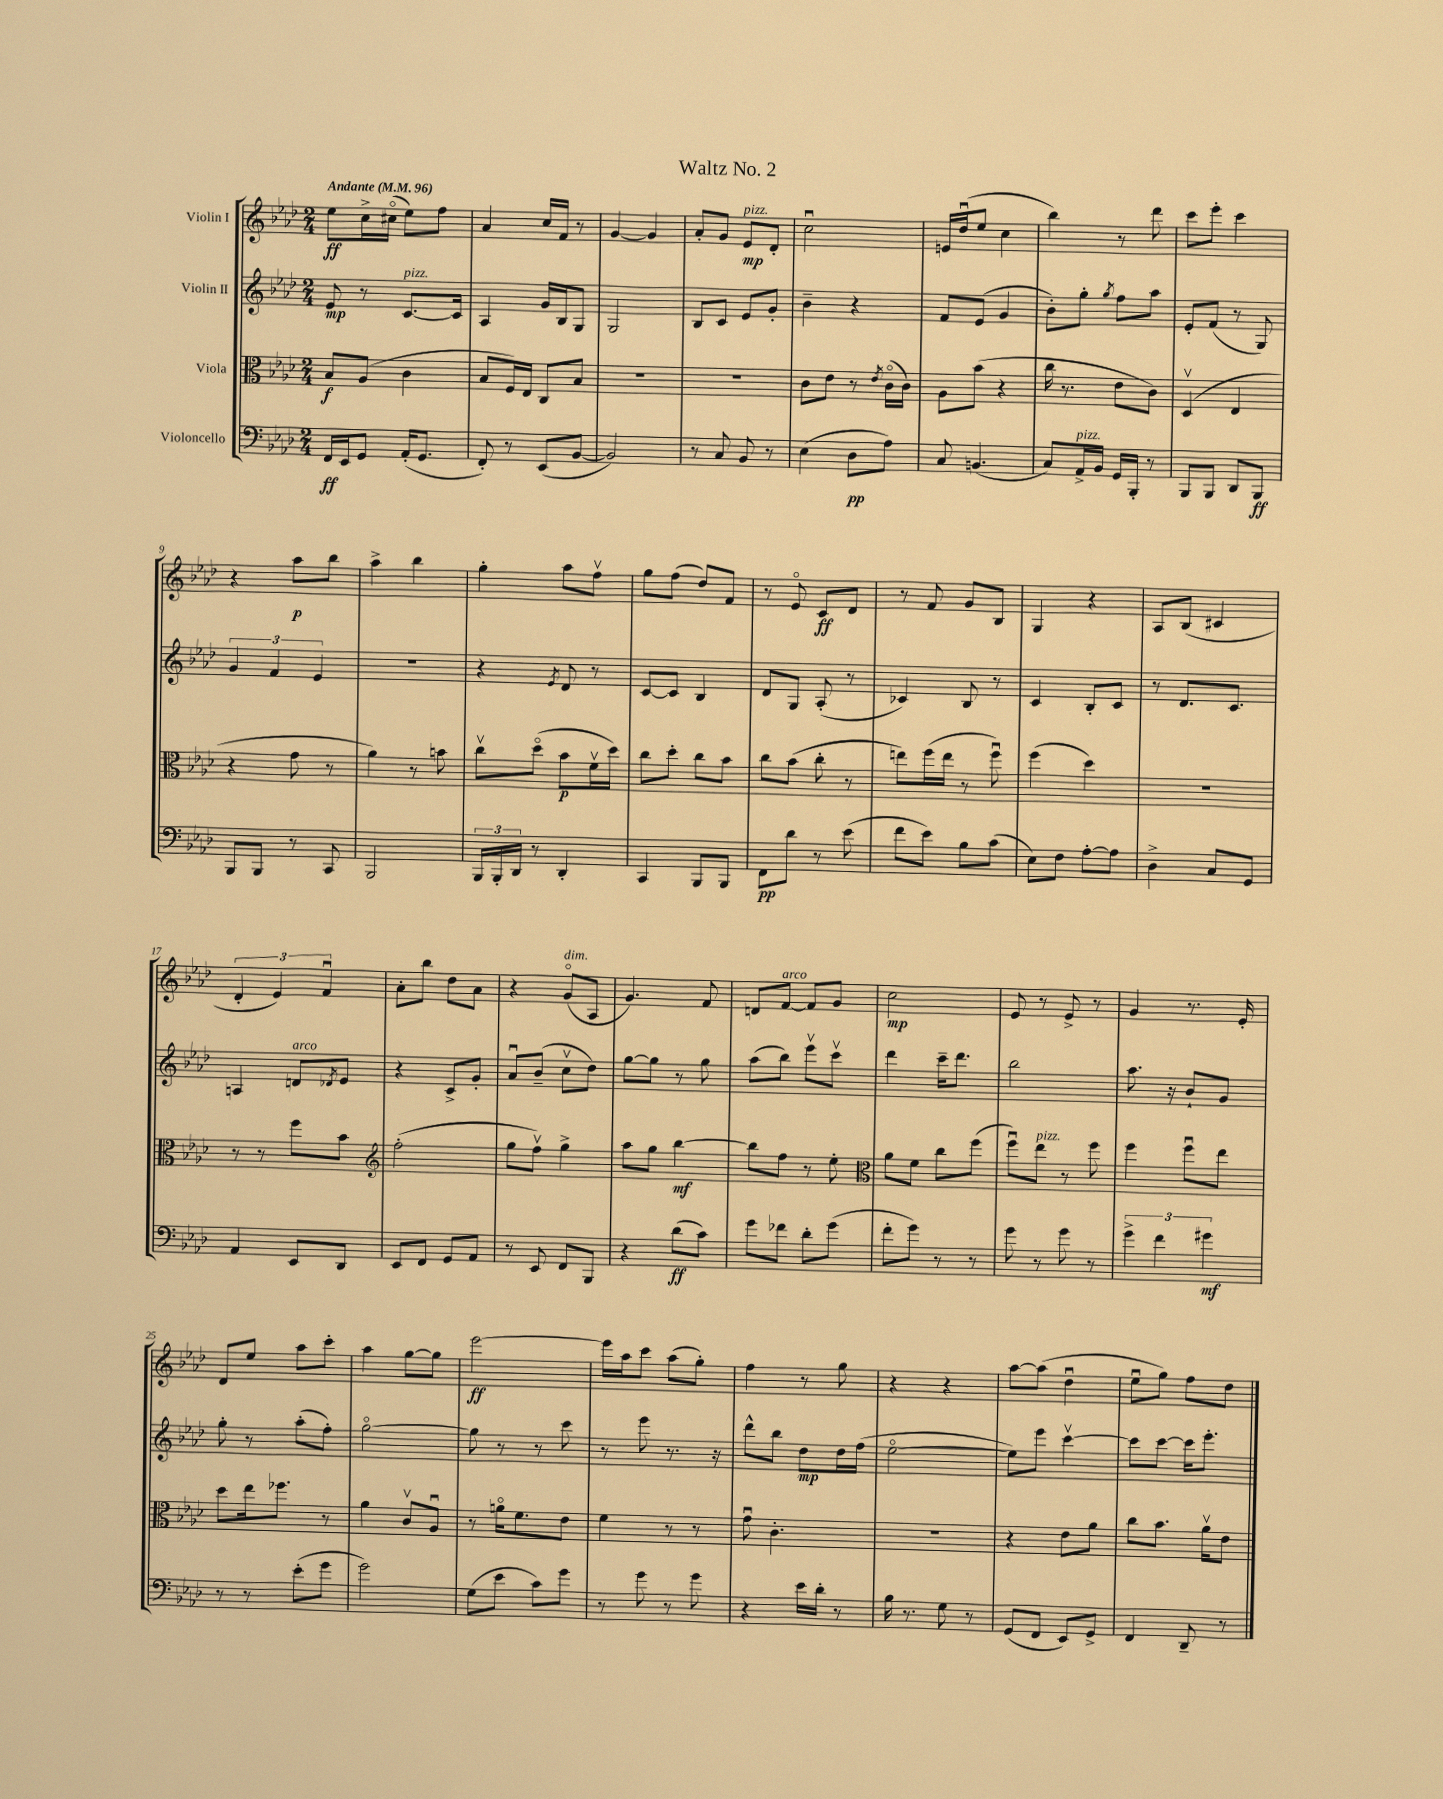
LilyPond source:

\header { title = "Waltz No. 2" }
<<
\new StaffGroup <<
\new Staff = "s0" \with { instrumentName = "Violin I" } {
    \clef treble \key aes \major \numericTimeSignature \time 2/4 \tempo "Andante" 4 = 96
    ees''8\ff c''16-> cis''16\flageolet( ees''8) f''8 |
    aes'4 c''16 f'16 r8 |
    g'4~ g'4 |
    aes'8-. g'8 ees'8\mp^\markup { \italic "pizz." } des'8-. |
    c''2\downbow |
    e'16 des''16\downbow( ees''8 c''4 |
    bes''4) r8 des'''8 |
    c'''8 ees'''8-. c'''4 |
    r4 aes''8\p bes''8 |
    aes''4-> bes''4 |
    g''4-. aes''8 f''8\upbow |
    g''8 f''8( des''8) f'8 |
    r8 ees'8\flageolet c'8\ff des'8 |
    r8 f'8 g'8 bes8 |
    g4 r4 |
    aes8 bes8( cis'4 |
    \tuplet 3/2 { des'4-. ees'4) f'4\downbow } |
    aes'8-. bes''8 des''8 aes'8 |
    r4 g'8\flageolet^\markup { \italic "dim." }( aes8 |
    g'4.) f'8 |
    d'8 f'8~^\markup { \italic "arco" } f'8 g'8 |
    c''2\mp |
    ees'8 r8 ees'8-> r8 |
    g'4 r8. ees'16-. |
    des'8 ees''8 aes''8 c'''8-. |
    aes''4 g''8~ g''8 |
    ees'''2~\ff |
    ees'''16 aes''16 c'''8 aes''8( g''8-.) |
    f''4 r8 g''8 |
    r4 r4 |
    aes''8~ aes''8( des''4\downbow |
    ees''8\downbow g''8) f''8 des''8 \bar "|." |
}
\new Staff = "s1" \with { instrumentName = "Violin II" } {
    \clef treble \key aes \major \numericTimeSignature \time 2/4
    ees'8\mp r8 c'8.~^\markup { \italic "pizz." } c'16 |
    aes4 g'16 bes16 g8 |
    g2 |
    bes8 c'8 ees'8 g'8-. |
    bes'4-- r4 |
    f'8 ees'8( g'4 |
    bes'8-.) g''8-. \acciaccatura { g''8 } f''8 aes''8 |
    ees'8-. f'8( r8 g8) |
    \tuplet 3/2 { g'4 f'4 ees'4 } |
    R2 |
    r4 \acciaccatura { ees'8 } des'8 r8 |
    c'8~ c'8 bes4 |
    des'8 g8 aes8-.( r8 |
    ces'4) bes8 r8 |
    c'4 bes8-. c'8 |
    r8 des'8. c'8. |
    a4 d'8^\markup { \italic "arco" } \acciaccatura { des'8 } ees'8 |
    r4 c'8-> g'8-. |
    aes'8\downbow bes'8--( c''8\upbow des''8) |
    g''8~ g''8 r8 g''8 |
    aes''8( bes''8) ees'''8\upbow c'''8\upbow |
    des'''4 c'''16-- des'''8. |
    bes''2 |
    aes''8. r16 bes'8-! g'8 |
    g''8-. r8 aes''8-.( f''8-.) |
    g''2~\flageolet |
    g''8 r8 r8 c'''8 |
    r8 ees'''8 r8. r16 |
    des'''8-^ bes''8 des''8\mp des''16 f''16( |
    ees''2~\flageolet |
    ees''8) ees'''8 c'''4~\upbow |
    c'''8 c'''8~ c'''16 ees'''8.-. \bar "|." |
}
\new Staff = "s2" \with { instrumentName = "Viola" } {
    \clef alto \key aes \major \numericTimeSignature \time 2/4
    bes8\f aes8( c'4 |
    bes8 f16) ees16 c8 bes8 |
    R2 |
    R2 |
    c'8 ees'8 r8 \acciaccatura { ees'8 } c'16\flageolet( c'16) |
    aes8 bes'8( r4 |
    c''16 r8. ees'8 c'8) |
    des4\upbow( ees4 |
    r4 g'8 r8 |
    aes'4) r8 b'8 |
    c''8\upbow des''8\flageolet( bes'8\p f'16\upbow des''16) |
    c''8 des''8-. c''8 bes'8 |
    c''8 bes'8( c''8-. r8 |
    e''8) f''16( e''16 r8 f''8\downbow) |
    f''4( des''4) |
    r2 |
    r8 r8 f''8 bes'8 |
    \clef treble f''2-.( |
    g''8 f''8\upbow) g''4-> |
    aes''8 g''8 bes''4~\mf |
    bes''8 f''8 r8 ees''8-. |
    \clef alto aes'8 f'8 c''8 f''8( |
    f''8\downbow) ees''8^\markup { \italic "pizz." } r8 f''8 |
    f''4 f''8\downbow ees''8 |
    des''8 ees''16 fes''8. r8 |
    aes'4 c'8\upbow aes8\downbow |
    r8 a'16\flageolet f'8. ees'8 |
    f'4 r8 r8 |
    g'8\downbow c'4.-. |
    R2 |
    r4 ees'8 aes'8 |
    c''8 bes'8. aes'16\upbow ees'8 \bar "|." |
}
\new Staff = "s3" \with { instrumentName = "Violoncello" } {
    \clef bass \key aes \major \numericTimeSignature \time 2/4
    f,16\ff ees,16 g,8 aes,16-.( g,8. |
    f,8-.) r8 ees,8( bes,8~ |
    bes,2) |
    r8 c8 bes,8 r8 |
    ees4( des8\pp aes8) |
    c8 b,4.( |
    c8) aes,16->^\markup { \italic "pizz." } bes,16 g,16 bes,,16-. r8 |
    bes,,8 bes,,8 des,8 bes,,8\ff |
    bes,,8 bes,,8 r8 c,8 |
    bes,,2 |
    \tuplet 3/2 { bes,,16 bes,,16-. des,16 } r8 des,4-. |
    c,4 bes,,8 bes,,8 |
    f,8\pp des'8 r8 ees'8( |
    f'8 ees'8) bes8 c'8( |
    ees8) f8 aes8~-. aes8 |
    des4-> c8 g,8 |
    aes,4 ees,8 des,8 |
    ees,8 f,8 g,8 aes,8 |
    r8 ees,8 f,8 bes,,8 |
    r4 des'8\ff( c'8) |
    g'8 fes'8 des'8-. g'8( |
    f'8-. g'8) r8 r8 |
    g'8 r8 g'8 r8 |
    \tuplet 3/2 { g'4-> f'4 gis'4\mf } |
    r8 r8 ees'8-.( g'8 |
    g'2) |
    g8( ees'8 c'8) g'8 |
    r8 g'8 r8 g'8 |
    r4 ees'16 des'16-. r8 |
    bes16 r8. g8 r8 |
    g,8( f,8 ees,8) g,8-> |
    f,4 des,8-- r8 \bar "|." |
}
>>
>>
